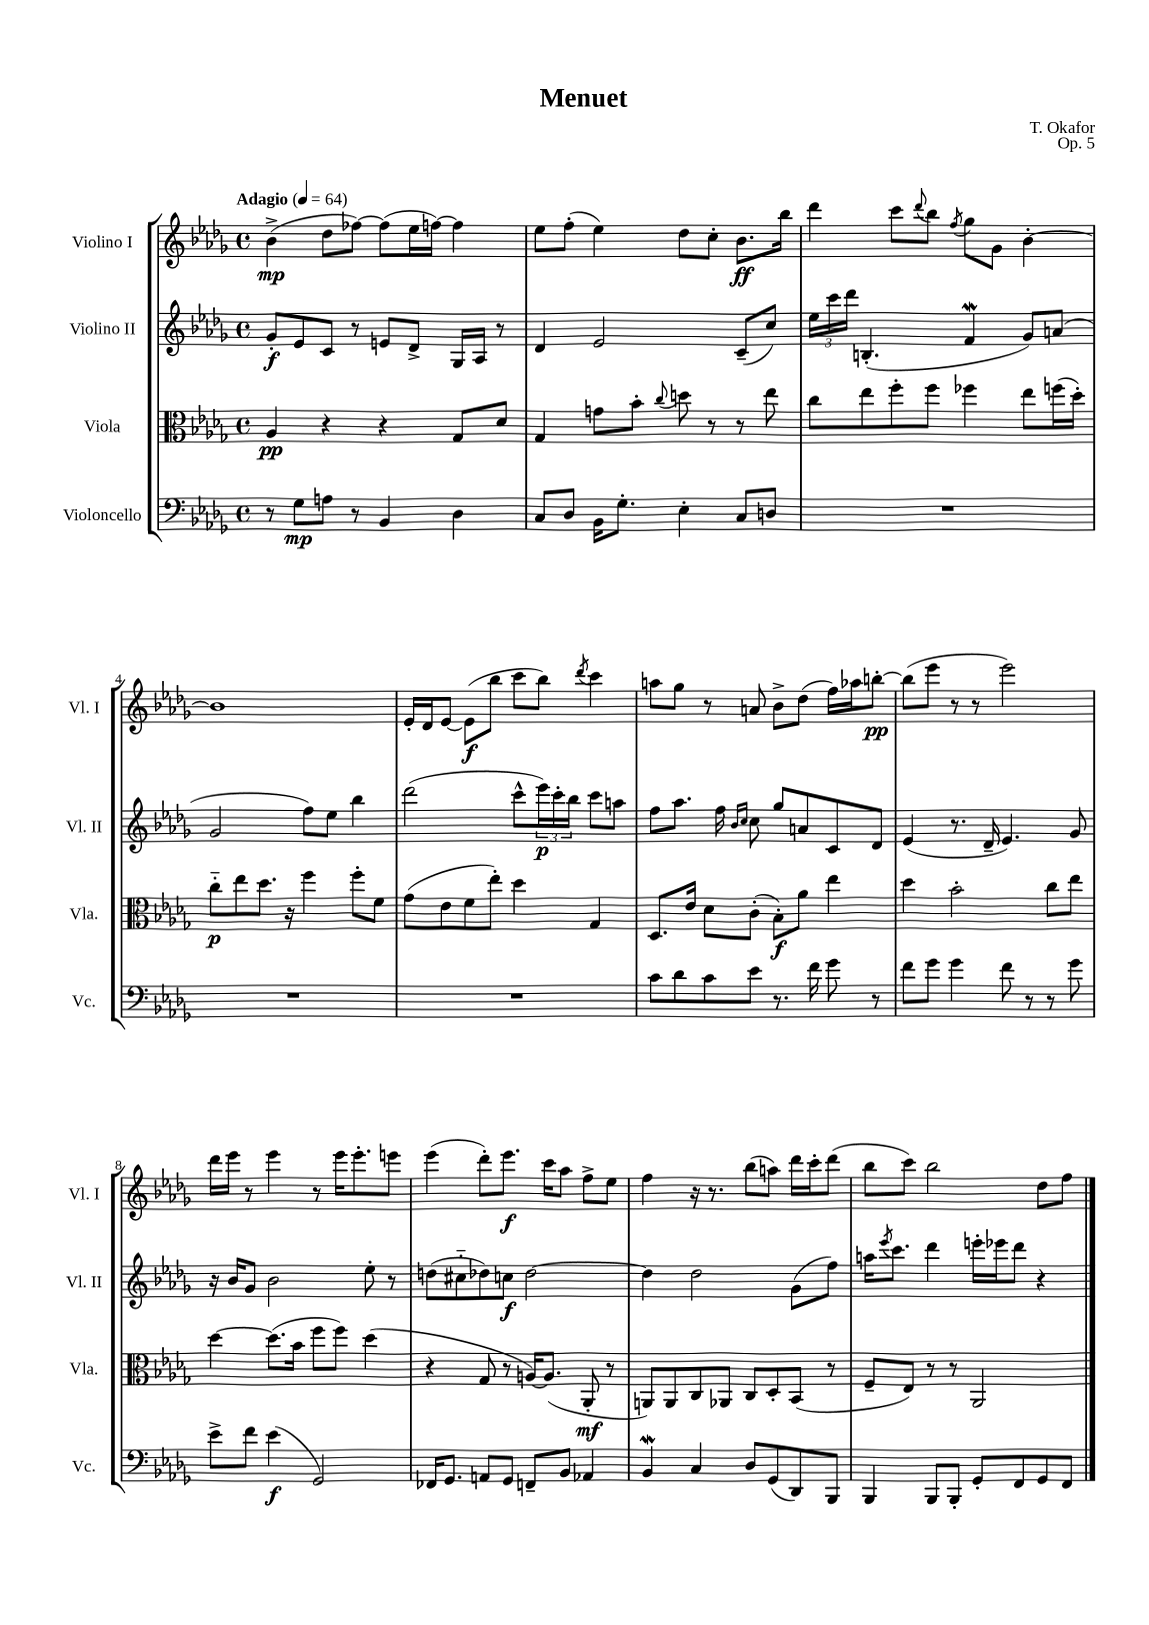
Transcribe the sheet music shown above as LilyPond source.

\header { title = "Menuet" composer = "T. Okafor" opus = "Op. 5" }
<<
\new StaffGroup <<
\new Staff = "s0" \with { instrumentName = "Violino I" shortInstrumentName = "Vl. I" } {
    \clef treble \key des \major \defaultTimeSignature \time 4/4 \tempo "Adagio" 4 = 64
    bes'4->\mp( des''8 fes''8~) fes''8( ees''16 f''16~) f''4 |
    ees''8 f''8-.( ees''4) des''8 c''8-. bes'8.\ff bes''16 |
    des'''4 c'''8 \appoggiatura { des'''8 } bes''8 \acciaccatura { f''8 } ges''8 ges'8 bes'4~-. |
    bes'1 |
    ees'16-. des'16 ees'8~ ees'8\f( bes''8 c'''8 bes''8) \acciaccatura { des'''8 } c'''4 |
    a''8 ges''8 r8 a'8 bes'8-> des''8( f''16) aes''16 b''8~-.\pp |
    b''8( ees'''8 r8 r8 ees'''2) |
    des'''16 ees'''16 r8 ees'''4 r8 ees'''16 ees'''8.-. e'''8 |
    ees'''4( des'''8-.) ees'''8.\f c'''16 aes''8 f''8-> ees''8 |
    f''4 r16 r8. bes''8( a''8) des'''16 c'''16-. des'''8( |
    bes''8 c'''8) bes''2 des''8 f''8 \bar "|." |
}
\new Staff = "s1" \with { instrumentName = "Violino II" shortInstrumentName = "Vl. II" } {
    \clef treble \key des \major \defaultTimeSignature \time 4/4
    ges'8-.\f ees'8 c'8 r8 e'8 des'8-> ges16 aes16 r8 |
    des'4 ees'2 c'8--( c''8) |
    \tuplet 3/2 { ees''16 c'''16 des'''16 } b4.-.( f'4\mordent ges'8) a'8( |
    ges'2 f''8) ees''8 bes''4 |
    des'''2( c'''8-^ \tuplet 3/2 { ees'''16\p) c'''16-. bes''16 } c'''8 a''8 |
    f''8 aes''8. f''16 \grace { bes'16 c''16 } c''8 ges''8 a'8 c'8 des'8 |
    ees'4( r8. des'16-- ees'4.) ges'8 |
    r16 bes'16 ges'8 bes'2 ees''8-. r8 |
    d''8( cis''8-_ des''8) c''8\f des''2~ |
    des''4 des''2 ges'8( f''8) |
    a''16 \acciaccatura { ees'''8 } c'''8. des'''4 e'''16-. ees'''16 des'''8 r4 \bar "|." |
}
\new Staff = "s2" \with { instrumentName = "Viola" shortInstrumentName = "Vla." } {
    \clef alto \key des \major \defaultTimeSignature \time 4/4
    aes4\pp r4 r4 ges8 des'8 |
    ges4 g'8 bes'8-. \appoggiatura { c''8 } d''8 r8 r8 ees''8 |
    c''8 ees''8 f''8-. f''8 fes''4 ees''8 f''16( des''16-.) |
    c''8-_\p ees''8 des''8. r16 f''4 f''8-. f'8 |
    ges'8( ees'8 f'8 ees''8-.) des''4 ges4 |
    des8. ees'16 des'8 c'8-.( bes8-.\f) aes'8 ees''4 |
    des''4 bes'2-. c''8 ees''8 |
    des''4~ des''8.( bes'16 f''8 f''8) des''4( |
    r4 ges8 r8 a16~) a8.( aes,8-.\mf r8 |
    a,8) a,8 c8 aes,8 c8 des8-. bes,8( r8 |
    f8-- ees8) r8 r8 aes,2 \bar "|." |
}
\new Staff = "s3" \with { instrumentName = "Violoncello" shortInstrumentName = "Vc." } {
    \clef bass \key des \major \defaultTimeSignature \time 4/4
    r8 ges8\mp a8 r8 bes,4 des4 |
    c8 des8 bes,16 ges8.-. ees4-. c8 d8 |
    R1 |
    R1 |
    R1 |
    c'8 des'8 c'8 ees'8 r8. f'16 ges'8 r8 |
    f'8 ges'8 ges'4 f'8 r8 r8 ges'8 |
    ees'8-> f'8 ees'4\f( ges,2) |
    fes,16 ges,8. a,8 ges,8 f,8-- bes,8 aes,4 |
    bes,4\mordent c4 des8 ges,8( des,8) bes,,8 |
    bes,,4 bes,,8 bes,,8-. ges,8-. f,8 ges,8 f,8 \bar "|." |
}
>>
>>
